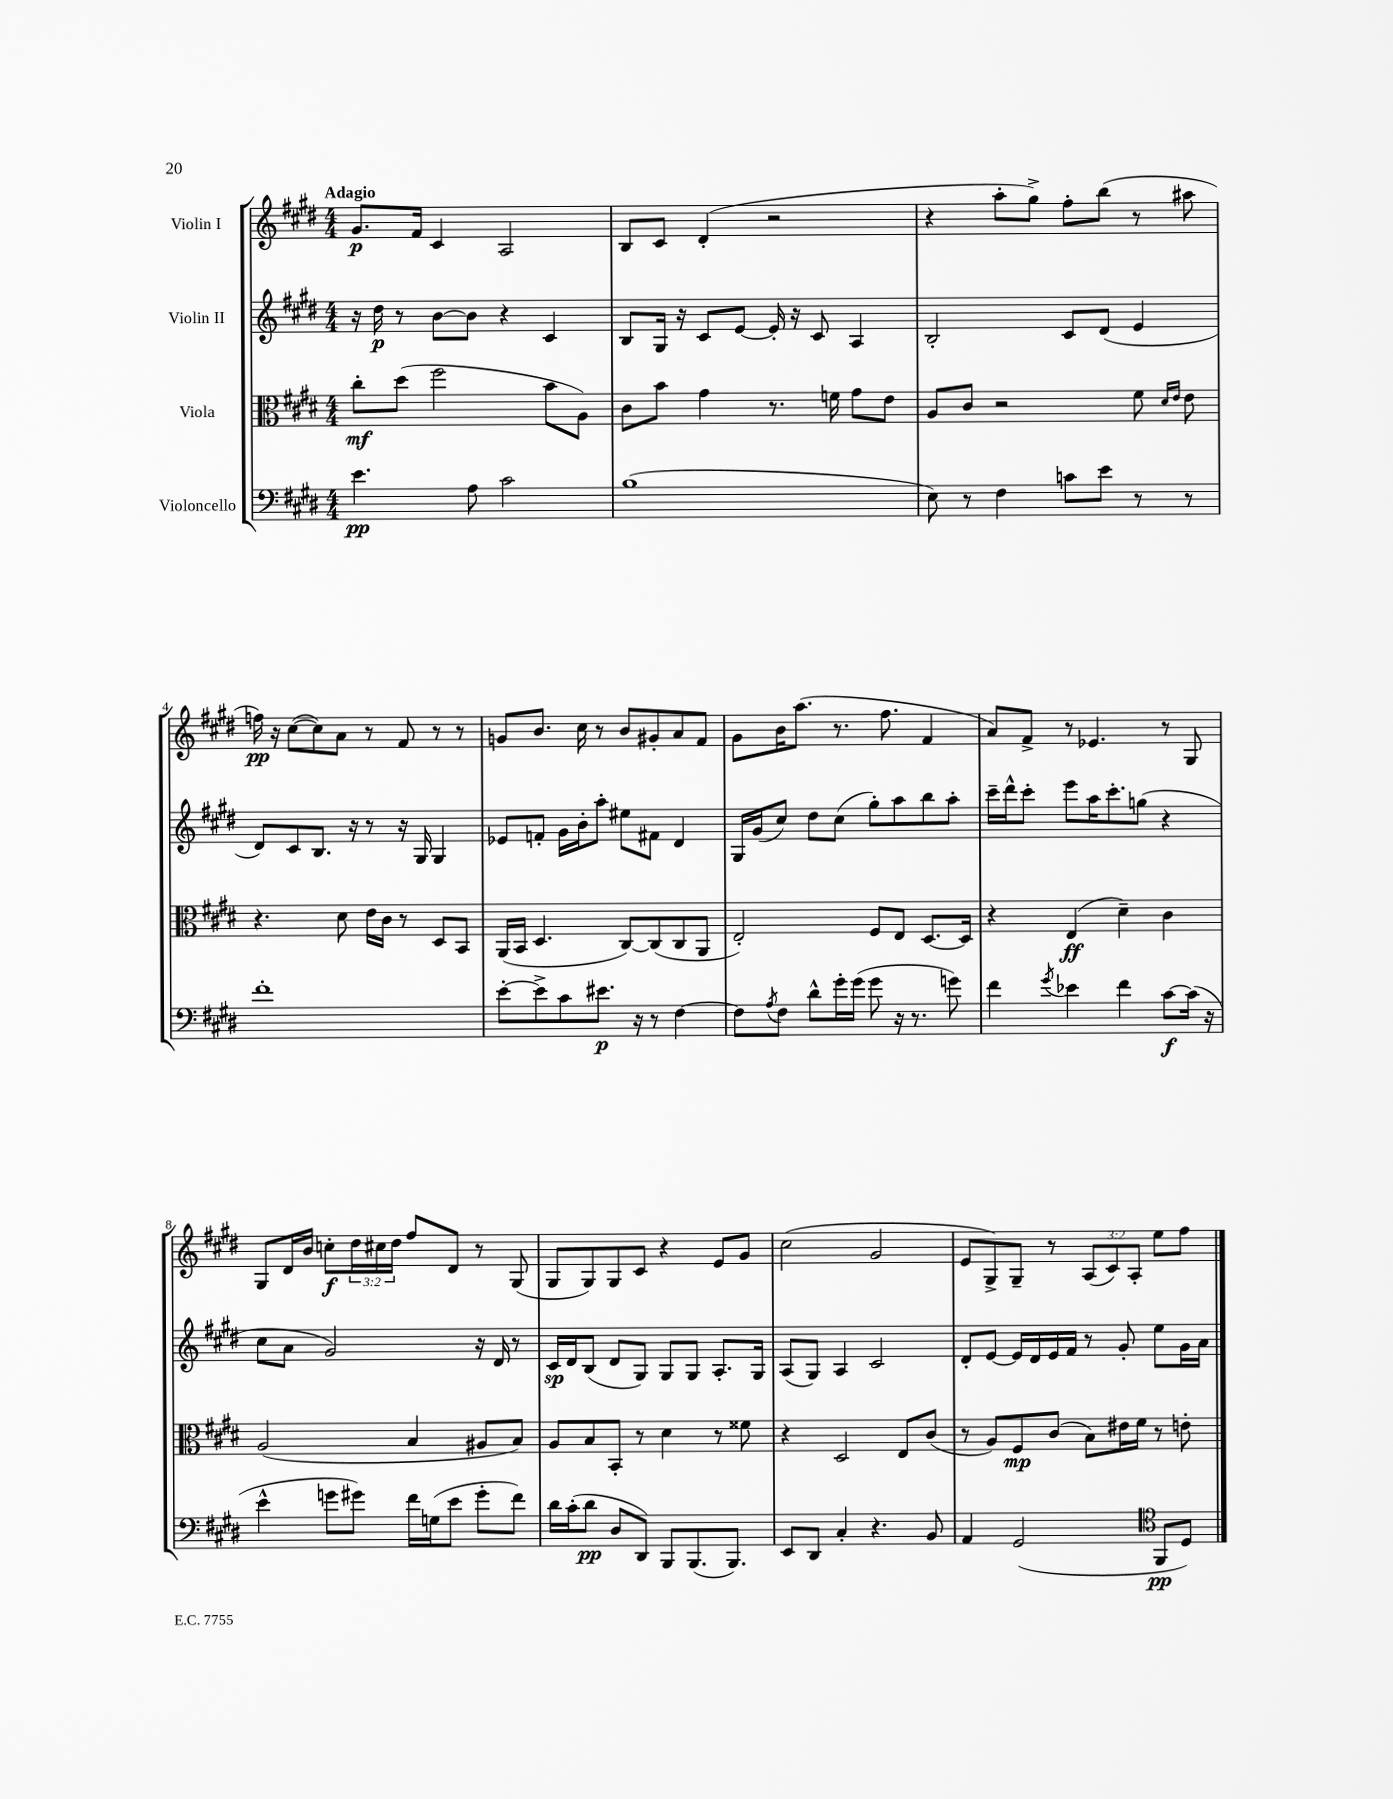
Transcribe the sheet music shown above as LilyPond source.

<<
\new StaffGroup <<
\new Staff = "s0" \with { instrumentName = "Violin I" } {
    \clef treble \key e \major \numericTimeSignature \time 4/4 \override Staff.TupletNumber.text = #tuplet-number::calc-fraction-text \tempo "Adagio"
    gis'8.\p fis'16 cis'4 a2 |
    b8 cis'8 dis'4-.( r2 |
    r4 a''8-. gis''8->) fis''8-. b''8( r8 ais''8 |
    f''16\pp) r16 cis''8~( cis''8) a'8 r8 fis'8 r8 r8 |
    g'8 b'8. cis''16 r8 b'8 gis'8-. a'8 fis'8 |
    gis'8 b'16 a''8.( r8. fis''8. fis'4 |
    a'8) fis'8-> r8 ees'4. r8 gis8 |
    gis8 dis'16 b'16 c''8-.\f \tuplet 3/2 { dis''16 cis''16 dis''16 } fis''8 dis'8 r8 gis8( |
    gis8 gis8) gis8 cis'8 r4 e'8 gis'8 |
    cis''2( gis'2 |
    e'8 gis8->) gis8-- r8 \tuplet 3/2 { a8( cis'8) a8-. } e''8 fis''8 \bar "|." |
}
\new Staff = "s1" \with { instrumentName = "Violin II" } {
    \clef treble \key e \major \numericTimeSignature \time 4/4
    r16 dis''16\p r8 b'8~ b'8 r4 cis'4 |
    b8 gis16 r16 cis'8 e'8~ e'16-. r16 cis'8 a4 |
    b2-. cis'8 dis'8( e'4 |
    dis'8) cis'8 b8. r16 r8 r16 gis16 gis4 |
    ees'8 f'8-. gis'16 b'16-. a''8-. eis''8 fis'8 dis'4 |
    gis16 gis'16( cis''8) dis''8 cis''8( gis''8-.) a''8 b''8 a''8-. |
    cis'''16-- dis'''16-^ cis'''8-. e'''8 a''16 cis'''8.-. g''8( r4 |
    cis''8 a'8 gis'2) r16 dis'16 r8 |
    cis'16\sp dis'16 b8( dis'8 gis8) gis8 gis8 a8.-. gis16 |
    a8( gis8) a4 cis'2 |
    dis'8-. e'8~ e'16 dis'16 e'16 fis'16 r8 gis'8-. e''8 gis'16 a'16 \bar "|." |
}
\new Staff = "s2" \with { instrumentName = "Viola" } {
    \clef alto \key e \major \numericTimeSignature \time 4/4
    cis''8-.\mf dis''8( fis''2 b'8 a8) |
    cis'8 b'8 gis'4 r8. f'16 gis'8 e'8 |
    a8 cis'8 r2 fis'8 \grace { dis'16 e'16 } e'8 |
    r4. dis'8 e'16 cis'16 r8 dis8 b,8 |
    a,16( b,16 dis4. cis8~) cis8( cis8 a,8 |
    e2-.) fis8 e8 dis8.~ dis16 |
    r4 e4\ff( dis'4--) cis'4 |
    a2( b4 ais8 b8) |
    a8 b8 b,8-. r8 dis'4 r8 fisis'8 |
    r4 dis2 e8 cis'8( |
    r8 a8) fis8\mp cis'8( b8) eis'16 fis'16 r8 e'8-. \bar "|." |
}
\new Staff = "s3" \with { instrumentName = "Violoncello" } {
    \clef bass \key e \major \numericTimeSignature \time 4/4
    e'4.\pp a8 cis'2 |
    b1( |
    e8) r8 fis4 c'8 e'8 r8 r8 |
    fis'1-. |
    e'8~-. e'8-> cis'8 eis'8.\p r16 r8 fis4~ |
    fis8 \acciaccatura { a8 } fis8 dis'8-^ gis'16-. gis'16( gis'8 r16 r8. g'8) |
    fis'4 \acciaccatura { gis'8 } ees'4 fis'4 cis'8~\f cis'16( r16 |
    e'4-^ g'8 gis'8) fis'16 g16( e'8 gis'8-. fis'8) |
    dis'16 cis'16-.( dis'8\pp dis8 dis,8) b,,8 b,,8.( b,,8.) |
    e,8 dis,8 cis4-. r4. b,8 |
    a,4 gis,2( \clef tenor fis,8\pp dis8) \bar "|." |
}
>>
>>
